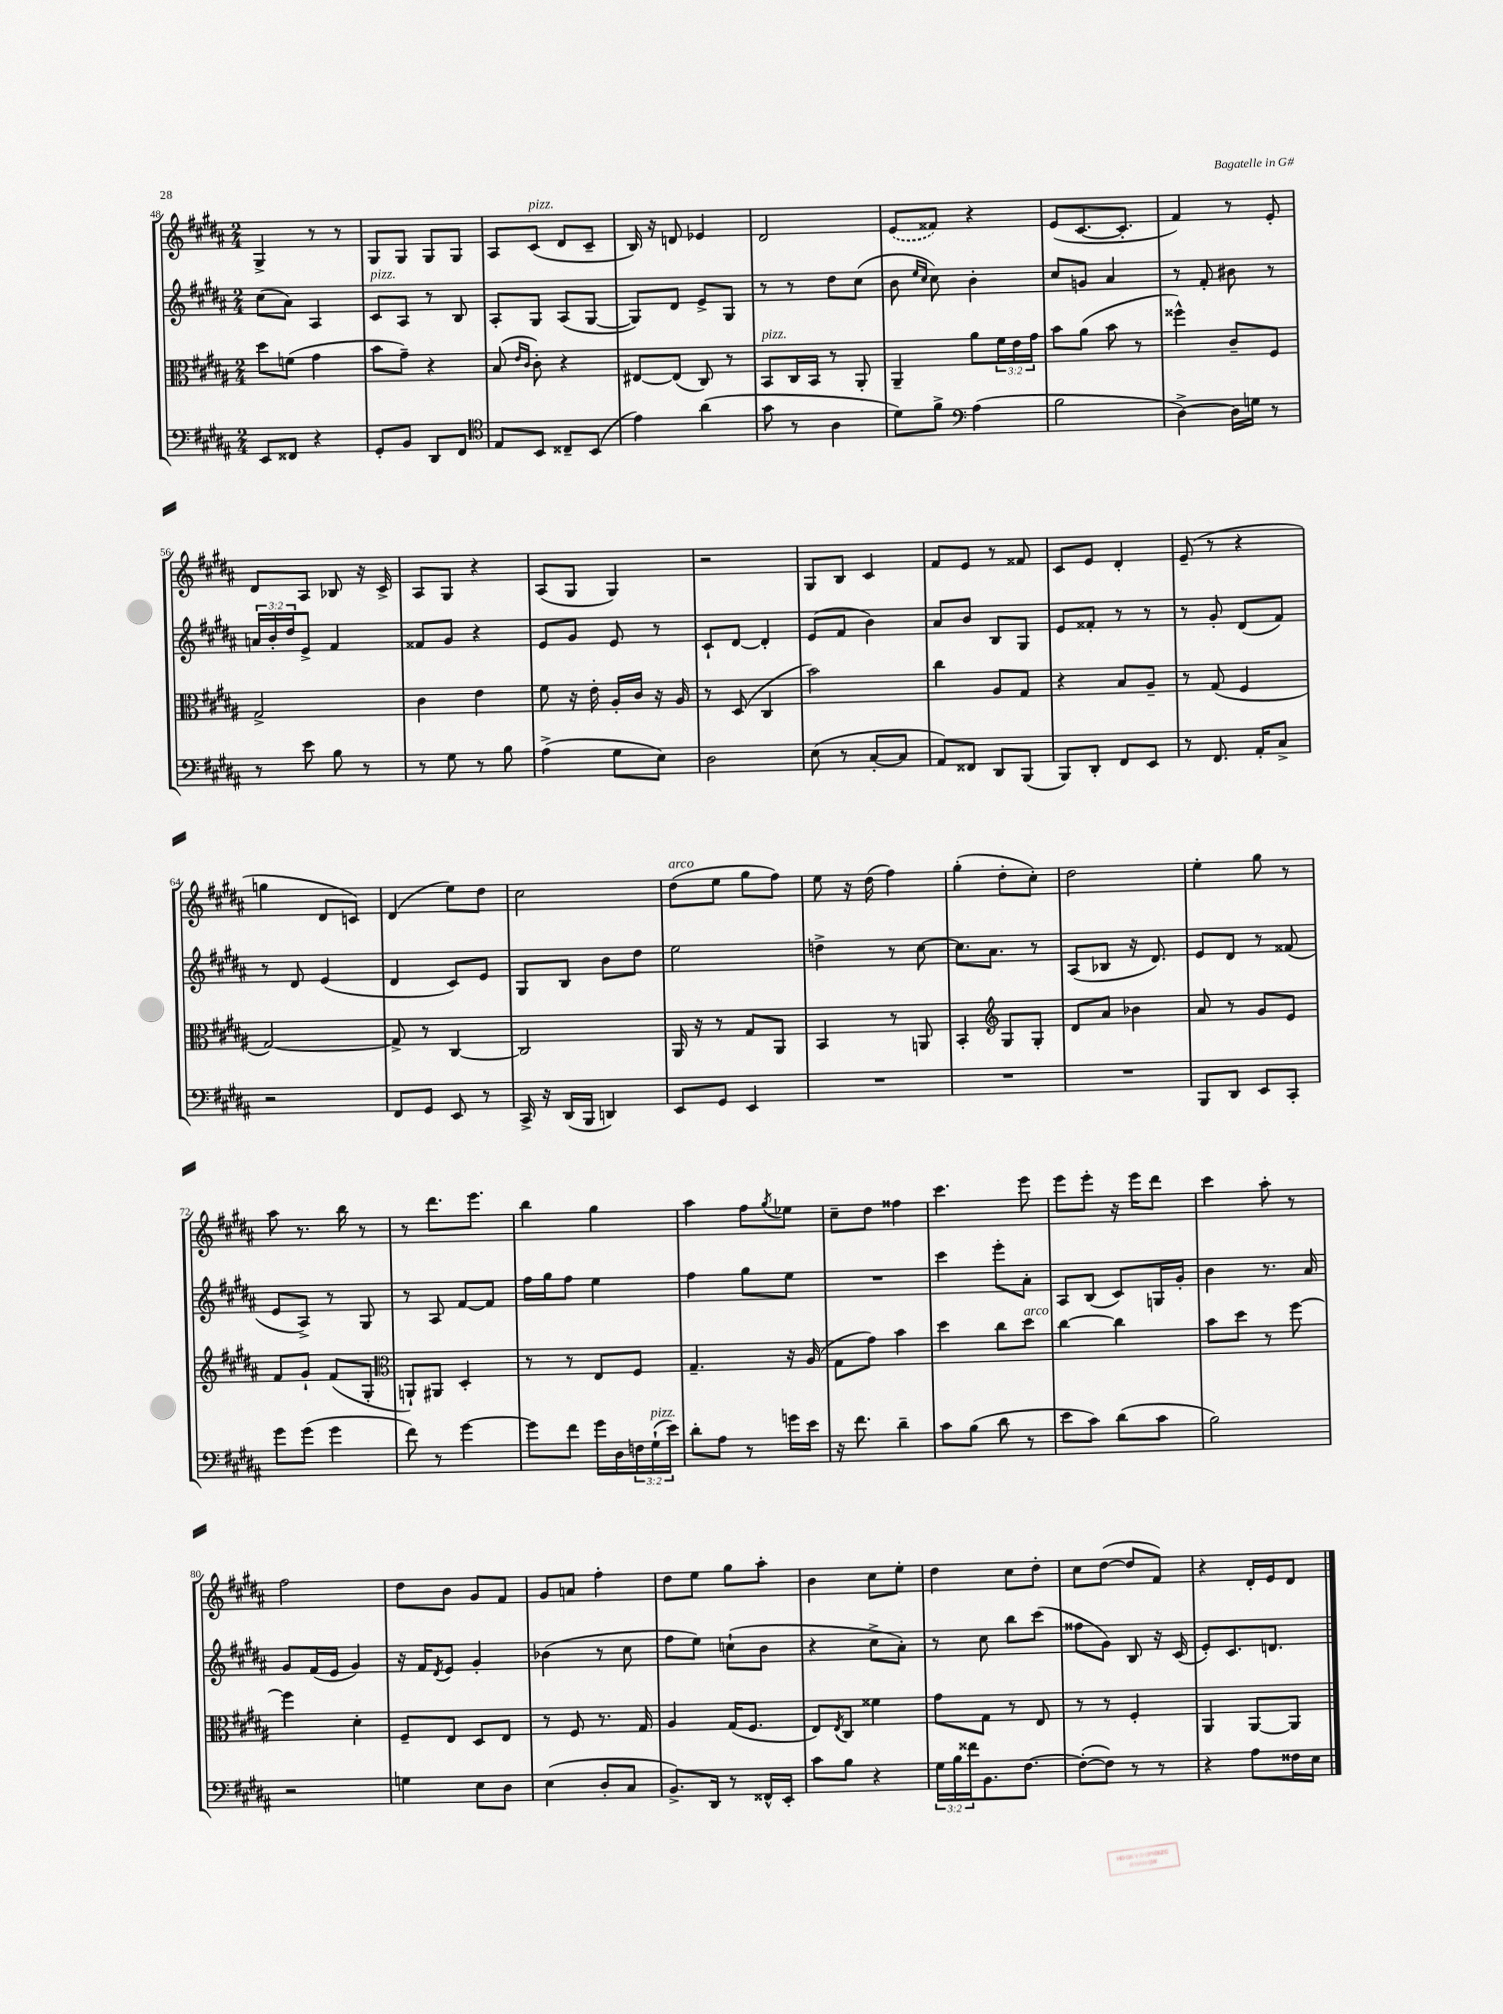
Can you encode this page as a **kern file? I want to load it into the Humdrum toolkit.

**kern	**kern	**kern	**kern
*part4	*part3	*part2	*part1
*staff4	*staff3	*staff2	*staff1
*clefF4	*clefC3	*clefG2	*clefG2
*k[f#c#g#d#a#]	*k[f#c#g#d#a#]	*k[f#c#g#d#a#]	*k[f#c#g#d#a#]
*M2/4	*M2/4	*M2/4	*M2/4
=48	=48	=48	=48
8EE/L	8dd#\L	(8cc#\L	4G#^/
8FF##X/J	(8fn\J	8a#\J)	.
4r	4g#\	4A#/	8r
.	.	.	8r
=49	=49	=49	=49
!	!	!LO:TX:a:i:t=pizz.	!
8GG#'/L	8b\L	8c#/L	8G#/L
8BB/J	8g#~\J)	8A#/J	8G#/J
8DD#/L	4r	8r	8G#/L
8FF#/J	.	8B/	8G#/J
=50	=50	=50	=50
*clefC4	*	*	*
8E/L	(8B/	8A#'/L	8A#/L
.	16qqe/LL	.	.
.	16qqc#/JJ	.	.
!	!	!	!LO:TX:a:i:t=pizz.
8BB/J	8c#'\)	8G#/J	(8c#/J
8C##X~/L	4r	(8A#/L	8d#/L
(8BB/J	.	[8G#/J	8c#~/J
=51	=51	=51	=51
4e\)	[8E#X/L	8G#/L])	16B/)
.	.	.	16r
.	(8E#/J]	8d#/J	8dn/
(4a#\	8C#/)	8e^/L	4e-X/
.	8r	8G#/J	.
=52	=52	=52	=52
!	!LO:TX:a:i:t=pizz.	!	!
8g#\	8BB/L	8r	2d#/
8r	16C#/L	8r	.
.	16BB/JJ	.	.
4A#\	8r	8dd#\L	.
.	8AA#'/	(8cc#\J	.
=53	=53	=53	=53
8d#\L)	4AA#~/	8b\	(8e/L
.	.	16qqee/LL	.
.	.	16qqcc#/JJ	.
8f#^\J	.	8cc#\)	8f##X/J)
*clefF4	*	*	*
(4A#\	8a#\L	4b'\	4r
.	24f#\L	.	.
.	24e\	.	.
.	24g#\JJ	.	.
=54	=54	=54	=54
2B\	8b\L	8cc#/L	(8e/L
.	(8a#\J	8gn/J	[8.c#/
.	8b\	4a#/	.
.	.	.	8.c#'/J]
.	8r	.	.
=55	=55	=55	=55
[4D#^\)	4ff##X^^\)	8r	4f#/)
.	.	8f#'/	.
16D#\LL]	8c#~/L	8b#X\	8r
16Gn\JJ	.	.	.
8r	8F#/J	8r	8e'/
!!LO:LB:g=z
=56	=56	=56	=56
8r	2G#^/	24an/LL	8d#/L
.	.	24b'/	.
.	.	24dd#/J	.
8e\	.	8e^/J	8A#/J
8B\	.	4f#/	8B-X/
8r	.	.	16r
.	.	.	16c#^/
=57	=57	=57	=57
8r	4c#\	8f##X/L	8A#/L
8G#\	.	8g#/J	8G#/J
8r	4e\	4r	4r
8B\	.	.	.
=58	=58	=58	=58
(4A#^\	8f#\	8e/L	(8A#/L
.	16r	8g#/J	8G#/J
.	16e'\	.	.
8G#\L	16A#'/LL	8e/	4G#/)
.	16c#/JJ	.	.
8E\J)	16r	8r	.
.	16A#/	.	.
=59	=59	=59	=59
2D#\	8r	8c#`/L	2r
.	(8D#/	[8d#/J	.
.	4C#/	4d#'/]	.
=60	=60	=60	=60
(8E\	2b\)	(8e/L	8G#/L
8r	.	8f#/J	8B/J
[8C#'/L	.	4b\)	4c#/
8C#/J]	.	.	.
=61	=61	=61	=61
8AA#/L)	4cc#\	8a#/L	8f#/L
8FF##X/J	.	8b/J	8e/J
8DD#/L	8A#/L	8B/L	8r
(8BBB/J	8G#/J	8G#/J	8f##X/
=62	=62	=62	=62
8BBB/L)	4r	8e/L	8c#/L
8DD#'/J	.	8f##X'/J	8e/J
8FF#/L	8B/L	8r	4d#'/
8EE/J	8A#~/J	8r	.
=63	=63	=63	=63
8r	8r	8r	(8e~/
8.FF#/	(8G#/	8g#'/	8r
.	4F#/	(8d#/L	4r
16AA#'/KL	.	.	.
8C#^/J	.	8f#/J)	.
!!LO:LB:g=z
=64	=64	=64	=64
2r	[2G#/)	8r	4ggn\
.	.	8d#/	.
.	.	(4e/	8d#/L
.	.	.	8cn/J)
=65	=65	=65	=65
8FF#/L	8G#^/]	4d#/	(4d#/
8GG#/J	8r	.	.
8EE/	[4C#/	8c#/L)	8ee\L)
8r	.	8e/J	8dd#\J
=66	=66	=66	=66
16CC#^/	2C#/]	8G#/L	2cc#\
16r	.	.	.
(16DD#/LL	.	8B/J	.
16BBB/JJ	.	.	.
4DDn/)	.	8b\L	.
.	.	8dd#\J	.
=67	=67	=67	=67
!	!	!	!LO:TX:a:i:t=arco
8EE/L	16AA#/	2ee\	(8dd#\L
.	16r	.	.
8GG#/J	8r	.	8ee\J
4EE/	8G#/L	.	8gg#\L
.	8AA#/J	.	8ff#\J)
=68	=68	=68	=68
2r	4BB/	4ddn^\	8ee\
.	.	.	16r
.	.	.	(16dd#\
.	8r	8r	4ff#\)
.	8AAn/	[8cc#\	.
=69	=69	=69	=69
2r	4BB'/	8.cc#\L]	(4gg#'\
.	.	8.a#\J	.
*	*clefG2	*	*
.	8G#/L	.	8dd#'\L
.	8G#'/J	8r	8cc#'\J)
=70	=70	=70	=70
2r	8d#/L	(8A#/L	2dd#\
.	8a#/J	8B-X/J	.
.	4b-X\	16r	.
.	.	8.d#/)	.
=71	=71	=71	=71
8BBB/L	8a#/	8e/L	4ee'\
8DD#/J	8r	8d#/J	.
8EE/L	8g#/L	8r	8gg#\
8CC#'/J	8e/J	(8f##X/	8r
!!LO:LB:g=z
=72	=72	=72	=72
8g#\L	8f#/L	8e/L	8aa#\
(8g#\J	8g#`/J	8A#^/J)	8.r
4g#\	(8f#/L	8r	.
.	.	.	16bb\
.	8G#'/J	8G#/	8r
=73	=73	=73	=73
*	*clefC3	*	*
8f#\)	8AAn`/L)	8r	8r
8r	8AA#X/J	8A#/	8.ddd#\L
[4g#\	4D#'/	[8f#/L	.
.	.	.	8.eee\J
.	.	8f#/J]	.
=74	=74	=74	=74
8g#\L]	8r	16ff#\LL	4bb\
.	.	16gg#\J	.
8f#\J	8r	8ff#\J	.
16g#\LL	8E/L	4ee\	4gg#\
16D#\	.	.	.
24Fn\	8F#/J	.	.
!LO:TX:a:i:t=pizz.	!	!	!
(24G#`\	.	.	.
24e\JJ)	.	.	.
=75	=75	=75	=75
8d#'\L	4.G#~/	4ff#\	4aa#\
8A#\J	.	.	.
8r	.	8gg#\L	8ff#\L
.	.	.	8qgg#/
16gn\LL	16r	8ee\J	8ee-X\J
16e\JJ	(16A#/	.	.
=76	=76	=76	=76
16r	8G#\L	2r	8cc#~\L
8.f#\	.	.	.
.	8g#\J)	.	8dd#\J
4d#~\	4b\	.	4ff##X\
=77	=77	=77	=77
8c#\L	4dd#\	4ccc#\	4.ccc#\
(8B\J	.	.	.
8d#\	8cc#\L	8eee'\L	.
!	!LO:TX:a:i:t=arco	!	!
8r	8dd#\J	8a#'\J	8eee\
=78	=78	=78	=78
8e\L	[4cc#\	8A#/L	8eee\L
8c#\J)	.	(8B/J	8eee'\J
(8d#\L	4cc#\]	8c#/L)	16r
.	.	.	16eee\KL
8c#\J	.	16Gn/L	8ddd#\J
.	.	16g#'/JJ	.
=79	=79	=79	=79
2B\)	8b\L	4b\	4ccc#\
.	8dd#\J	.	.
.	8r	8.r	8aa#'\
.	[8ff#\	.	8r
.	.	16a#/	.
!!LO:LB:g=z
=80	=80	=80	=80
2r	4ff#\]	8g#/L	2ff#\
.	.	(16f#/L	.
.	.	16e/JJ	.
.	4d#'\	4g#/)	.
=81	=81	=81	=81
4Gn\	8F#~/L	16r	8dd#\L
.	.	16f#/KL	.
.	.	8qd#/	.
.	8E/J	8e/J	8b\J
8E\L	8D#/L	4g#'/	8g#/L
8D#\J	8E/J	.	8f#/J
=82	=82	=82	=82
(4E\	8r	(4b-X\	8g#/L
.	8F#/	.	8an/J
8D#'/L	8.r	8r	4ff#'\
8C#/J	.	8cc#\	.
.	16G#/	.	.
=83	=83	=83	=83
8.BB^/L)	4A#/	8ff#\L	8dd#\L
.	.	8ee\J)	8ee\J
16DD#/Jk	.	.	.
8r	(16G#/KL	(8ccn`\L	8gg#\L
.	8.F#/J	.	.
16FF##X^^/LL	.	8b\J	8aa#'\J
16EE'/JJ	.	.	.
=84	=84	=84	=84
8c#\L	8E/L)	4r	4b\
.	8qE/	.	.
8B\J	8C#/J	.	.
4r	4f##X\	8cc#^\L	8cc#\L
.	.	8a#'\J)	8ee'\J
=85	=85	=85	=85
24G#\LL	8g#\L	8r	4dd#\
24B\	.	.	.
24f##X\J	.	.	.
8.BB\	8G#\J	8cc#\	.
.	8r	8bb\L	8cc#\L
[8.F#\J	.	.	.
.	8E/	(8ccc#\J	8dd#'\J
=86	=86	=86	=86
(8F#'\L_	8r	8ff##X\L	8cc#\L
8F#\J])	8r	8g#\J)	([8dd#\J
8r	4F#'/	8B/	8dd#/L]
8r	.	16r	8f#/J)
.	.	(16c#/	.
=87	=87	=87	=87
4r	4AA#/	8e'/L)	4r
.	.	8.c#/	.
8A#\L	[8AA#/L	.	16d#'/LL
.	.	8.dn/J	16e/J
16F##X\L	8AA#/J]	.	8d#/J
16E\JJ	.	.	.
==	==	==	==
*-	*-	*-	*-
